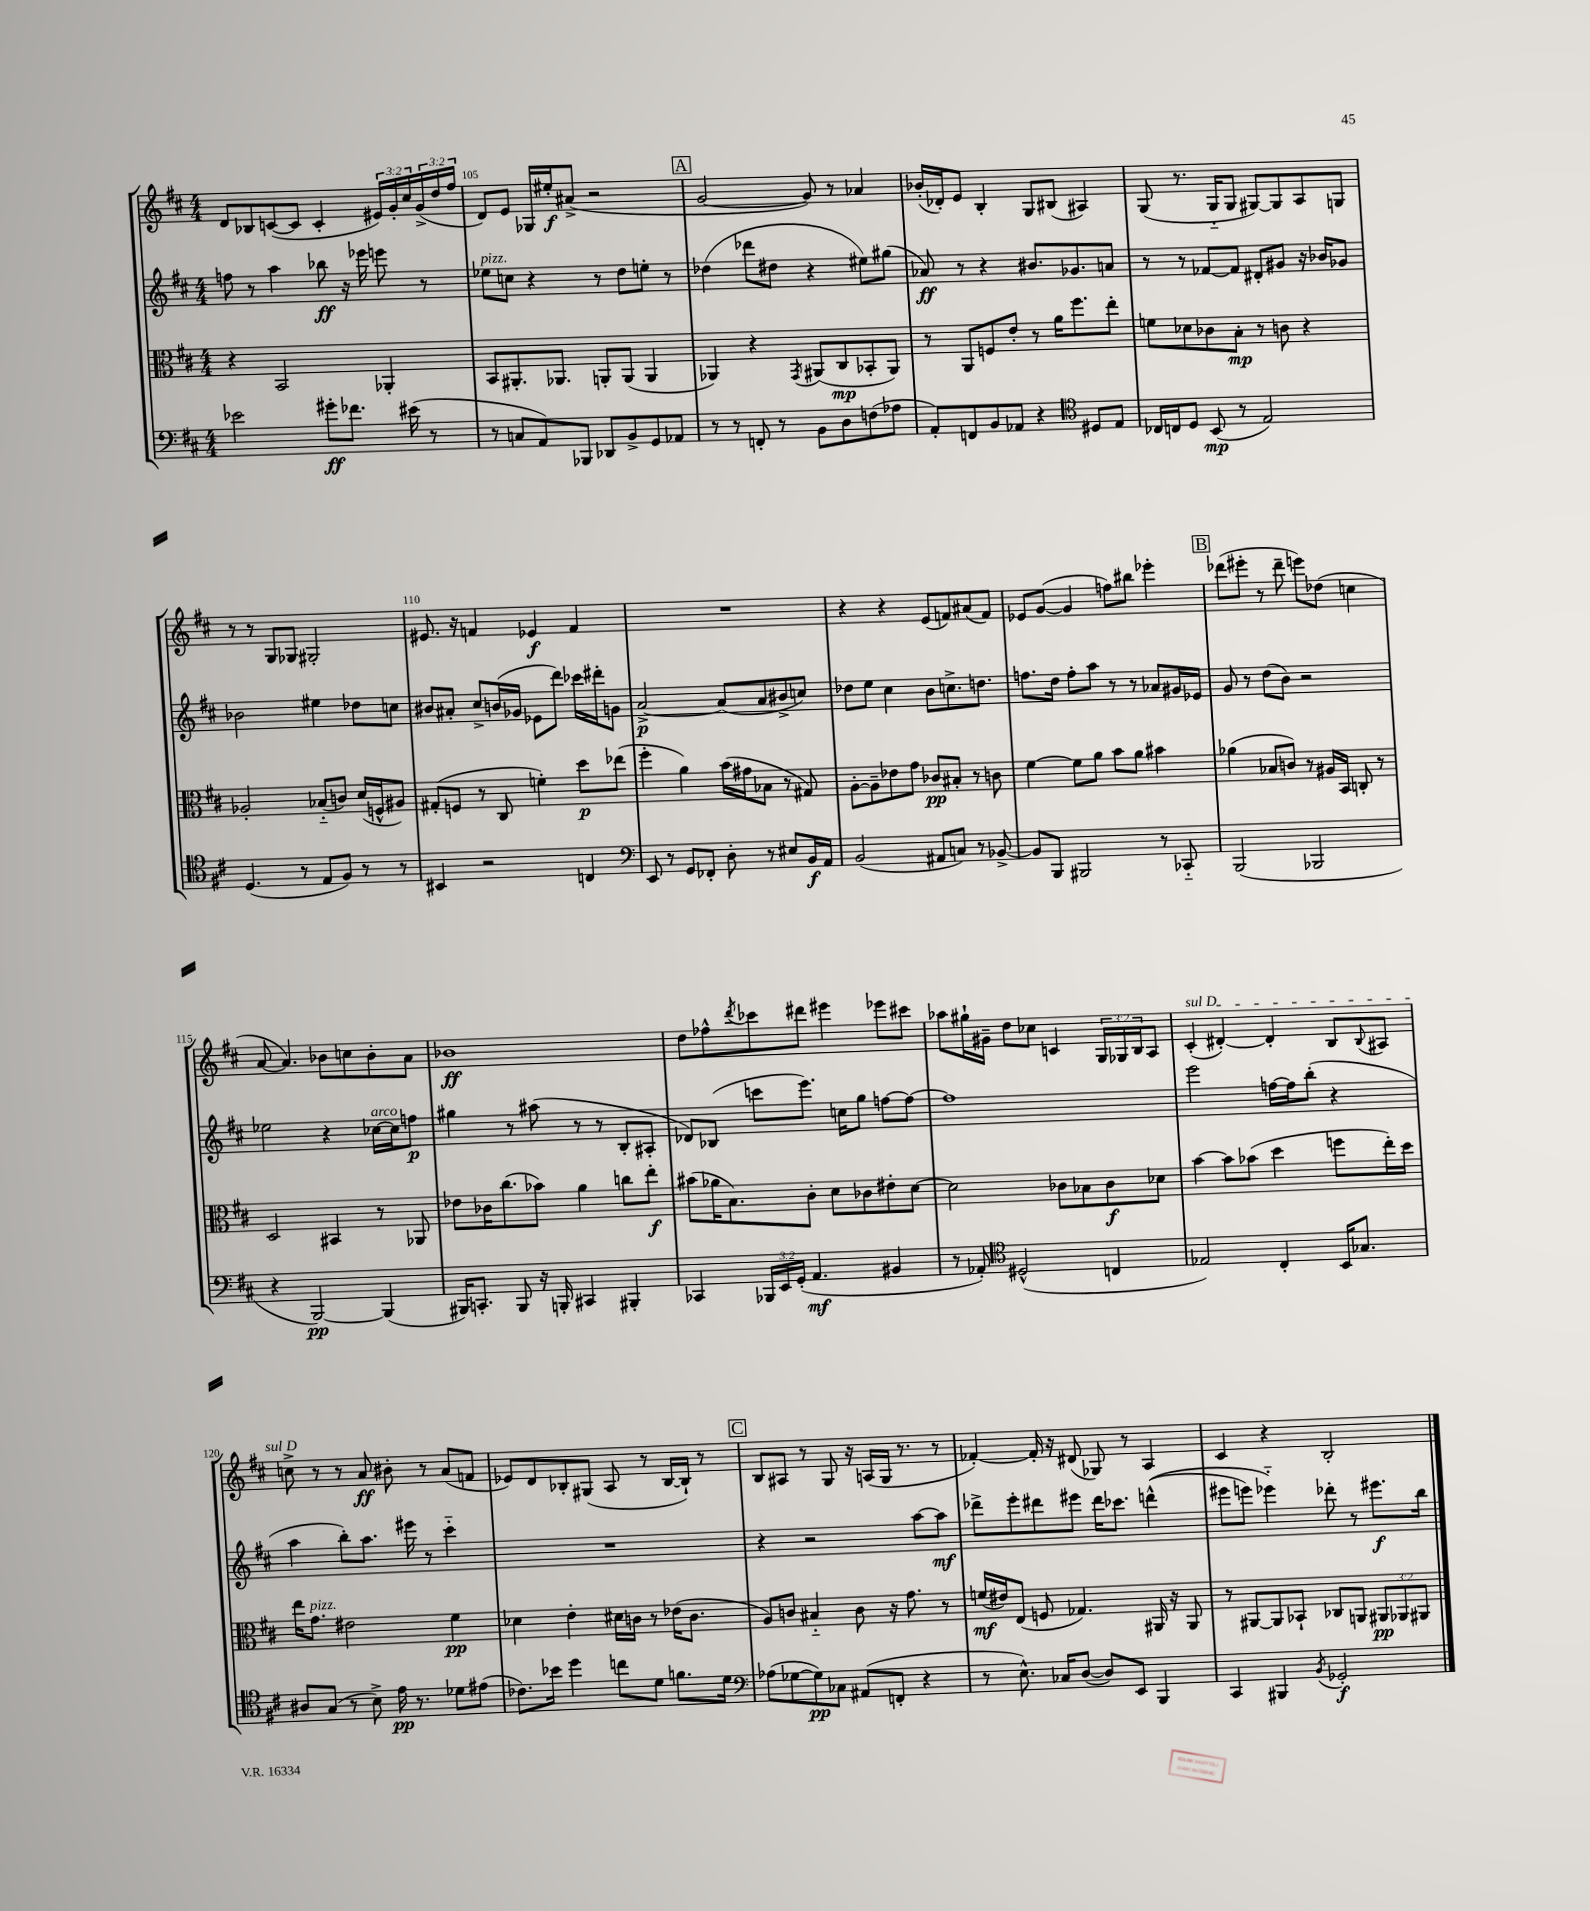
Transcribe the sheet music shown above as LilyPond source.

<<
\new StaffGroup <<
\new Staff = "s0" {
    \clef treble \key d \major \numericTimeSignature \time 4/4 \override Staff.TupletNumber.text = #tuplet-number::calc-fraction-text
    d'8 bes8 c'8~( c'8 c'4-. \tuplet 3/2 { eis'16) g'16-. cis''16 } \tuplet 3/2 { g'16->( d''16 fis''16 } |
    d'8) e'8 ges16 eis''16-.\f ais'8->( r2 |
    \mark \markup { \box "A" } g'2~ g'8) r8 aes'4 |
    bes'16-.( des'16-.) e'8 b4-. g8 bis8( ais4) |
    g8( r8. g16-_ g8 gis8~) gis8 a8 g8 |
    r8 r8 g8 ges8 gis2-. |
    eis'8. r16 f'4 ees'4\f f'4 |
    R1 |
    r4 r4 e'8( f'8) ais'8( f'8) |
    ees'8 g'8~( g'4 f''8) bis''8 ees'''4-. |
    \mark \markup { \box "B" } des'''8( eis'''8-. r8 des'''8-- e'''8) des''8( c''4 |
    a'8~ a'4.) bes'8 c''8 bes'8-. a'8 |
    bes'1\ff |
    d''8 fes''8-^ \acciaccatura { d'''8 } ces'''8 dis'''8 eis'''4 ees'''8 cis'''8 |
    aes''8 gis''16-! gis'16-- d''8 ces''8 c'4 \tuplet 3/2 { g16 ges16 b16 } a8 |
    \once \override TextSpanner.bound-details.left.text = \markup { \italic "sul D" } cis'4-.\startTextSpan( dis'4~-.) dis'4-. b8 \appoggiatura { b8 } ais8 |
    c''8->\stopTextSpan r8 r8 a'8\ff bis'8-. r8 a'8( f'8 |
    ees'8) d'8 bes8-. gis8( a8 r8 bes16~ bes16-!) r8 |
    \mark \markup { \box "C" } b8 ais8 r8 g8 r16 a16( g16 r8. r8 |
    fes'4~-.) fes'16-. r16 dis'8( ges8) r8 a4 |
    cis'4 r4 b2-. \bar "|." |
}
\new Staff = "s1" {
    \clef treble \key d \major \numericTimeSignature \time 4/4
    f''8 r8 a''4 bes''8\ff r16 ees'''16 e'''8 r8 |
    ees''8^\markup { \italic "pizz." } c''8 r4 r8 d''8 e''8-. r8 |
    \mark \markup { \box "A" } des''4( des'''8 dis''8 r4 eis''8) gis''8( |
    aes'8\ff) r8 r4 bis'8. ges'8. a'8 |
    r8 r8 fes'8~ fes'8 dis'8-. gis'8 r16 bes'16 ges'8 |
    bes'2 eis''4 des''8 c''8 |
    bis'8 ais'8-. cis''8-> b'16( ges'16 ees'8 d'''8) ces'''16 dis'''16-. g'8 |
    a'2~->\p a'8( a'8 bis'8-> c''8) |
    des''8 e''8 cis''4 b'8 c''8.-> d''8. |
    f''8. d''16 f''8-. a''8 r8 r8 aes'8 gis'16 ees'16 |
    \mark \markup { \box "B" } g'8 r8 d''8( b'8) r2 |
    ees''2 r4 ces''16~^\markup { \italic "arco" } ces''16 f''8\p |
    gis''4 r8 ais''8( r8 r8 b8-. ais8-. |
    des'8) bes8( c'''8 e'''8.) c''16 g''8 f''8~ f''8~ |
    f''1 |
    e'''2 f''16~ f''16 b''8-.( r4 |
    a''4 b''8-.) a''8. eis'''16 r8 cis'''4-_ |
    R1 |
    \mark \markup { \box "C" } r4 r2 a''8~ a''8\mf |
    des'''8-> e'''8-. dis'''8 eis'''8 dis'''16 ces'''8. d'''4-^(\( |
    eis'''8 e'''8) ees'''4-_\) des'''8-. r8 eis'''8.\f b''16 \bar "|." |
}
\new Staff = "s2" {
    \clef alto \key d \major \numericTimeSignature \time 4/4 \override Staff.TupletNumber.text = #tuplet-number::calc-fraction-text
    r4 b,2 aes,4-. |
    b,8 ais,8.-. aes,8. a,8-. a,8( a,4 |
    \mark \markup { \box "A" } aes,4) r4 \acciaccatura { g,8 } ais,8( cis8\mp bes,8-. ais,8) |
    r8 a,8 f8 e'8-. r8 a'16 fis''8. e''8-. |
    f'8 des'8 ces'8 b8-.\mp r8 c'8 r4 |
    aes2-. bes8-_( c'8) d'16( f16-^ ais8) |
    gis8-.( f8 r8 cis8 f'4-.) d''8\p ees''8( |
    fis''4-. a'4) b'16( gis'16 bes8 r8 gis8) |
    a8~-. a8-- ees'8 g'8 ces'8\pp bis8-. r8 c'8 |
    fis'4~ fis'8 a'8 b'8 a'8 bis'4 |
    \mark \markup { \box "B" } aes'4( bes8 c'8) r8 ais16 b,16 c8-. r8 |
    d2 bis,4 r8 aes,8 |
    ees'8 ces'16 cis''8.( bes'8) a'4 c''8 e''8-.\f |
    bis'8( aes'16 b8.) cis'8-. d'8 ces'8 eis'8-. d'8~ |
    d'2 ces'8 bes8 ces'8\f des'8 |
    b'4~ b'8 bes'8( d''4 f''8 e''16-.) d''16 |
    e''16 g'8.^\markup { \italic "pizz." } eis'2 fis'4\pp |
    des'4 e'4-. dis'16 c'16 r8 ees'16( c'8. |
    \mark \markup { \box "C" } a8) c'8 bis4-_ c'8 r16 g'8. r8 |
    f'16\mf( eis'16) e8( f8 ges4.) ais,16 r16 ais,8 |
    r8 ais,8~ ais,8 bes,8-! ces8 a,8 \tuplet 3/2 { ais,8\pp aes,8 ais,8 } \bar "|." |
}
\new Staff = "s3" {
    \clef bass \key d \major \numericTimeSignature \time 4/4 \override Staff.TupletNumber.text = #tuplet-number::calc-fraction-text
    ees'2 gis'8-.\ff fes'8. eis'16( r8 |
    r8 c8 a,8) bes,,8 des,8 b,8-> g,8 aes,8 |
    \mark \markup { \box "A" } r8 r8 f,8-. r8 b,8 d8 f8( aes8 |
    a,8-.) f,8 b,8 aes,8 r4 \clef tenor dis8 e8 |
    ces16 c16 d8 b,8\mp( r8 e2) |
    d4.( r8 e8 fis8) r8 r8 |
    bis,4 r2 c4 |
    \clef bass e,8 r8 g,8 fes,8-. d8-. r8 eis8 b,16\f a,16 |
    b,2( ais,8 c8) r8 bes,8~-> |
    bes,8 b,,8 bis,,2 r8 ces,8-_ |
    \mark \markup { \box "B" } b,,2( bes,,2 |
    r4 b,,2~\pp) b,,4( |
    bis,,16) c,8.-. bis,,8 r16 b,,16-. cis,4 bis,,4-. |
    ces,4 \tuplet 3/2 { bes,,16 e,16 g,16-.( } a,4.\mf bis,4 |
    r8 aes,8-.) \clef tenor dis2-^( c4 |
    ees2) cis4-. b,16 ges8. |
    ais8 g8( r8 b8->) e'16\pp r8. des'8 eis'8( |
    ces'8.) bes'16 d''4 c''8 d'8 f'8. d'16 |
    \mark \markup { \box "C" } \clef bass aes8( ges8~ ges8\pp) ces8 ais,8( f,8-. r4 |
    r8 e8.-^) ces16 d8~( d8) e,8 b,,4 |
    cis,4 bis,,4 \acciaccatura { b,8 } ges,2-.\f \bar "|." |
}
>>
>>
\layout { \context { \Score currentBarNumber = #104 \override BarNumber.break-visibility = ##(#f #t #t) barNumberVisibility = #(every-nth-bar-number-visible 5) } }
